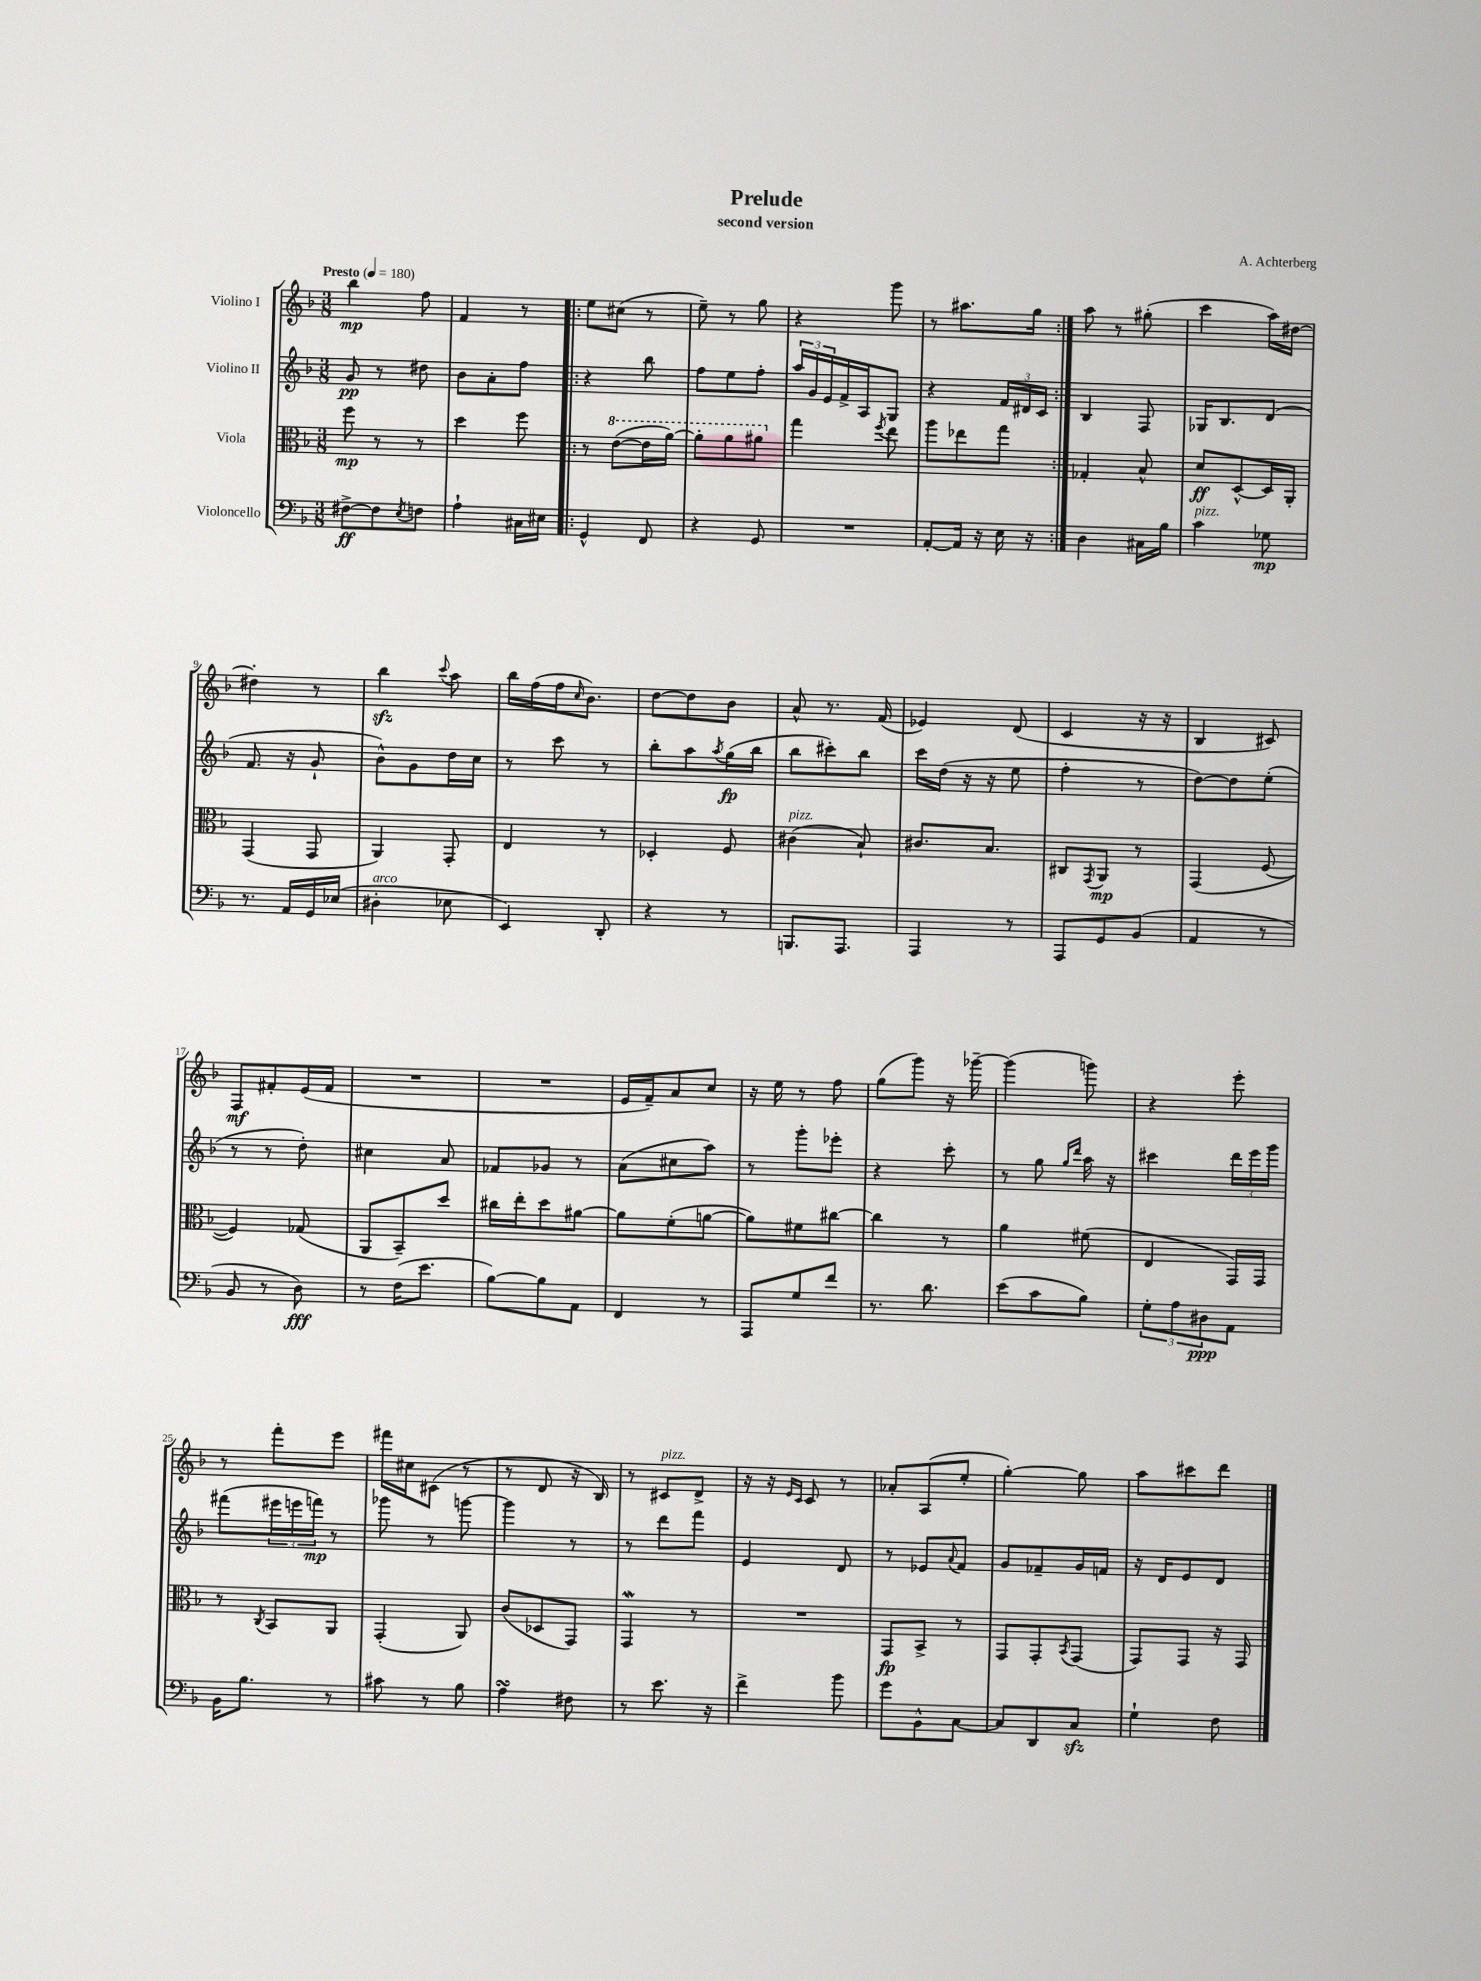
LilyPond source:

\header { title = "Prelude" composer = "A. Achterberg" subtitle = "second version" }
<<
\new StaffGroup <<
\new Staff = "s0" \with { instrumentName = "Violino I" } {
    \clef treble \key f \major \numericTimeSignature \time 3/8 \tempo "Presto" 4 = 180
    bes''4\mp f''8 |
    f'4 r8 |
    \repeat volta 2 { e''8 cis''8( r8 |
    e''8--) r8 g''8 |
    r4 g'''8 |
    r8 ais''8. g''16 | }
    a''8 r8 gis''8-.( |
    c'''4 a''16) dis''16~ |
    dis''4-. r8 |
    bes''4\sfz \appoggiatura { c'''8 } a''8 |
    bes''16 f''16( f''16 \grace { c''16 } bes'8.) |
    d''8~ d''8 bes'8 |
    a'8-^ r8. f'16( |
    ees'4) d'8( |
    c'4 r16 r16 |
    bes4 cis'8) |
    f8\mf fis'8-. e'16( fis'16 |
    R4. |
    R4. |
    e'16 f'16--) a'8 c''8 |
    r16 e''16 r8 f''8 |
    g''8( g'''8) r16 ges'''16~-- |
    ges'''4( g'''8) |
    r4 e'''8-. |
    r8 f'''8-. e'''8 |
    fis'''16 cis''16 cis'8( r8 |
    r8 d'8 r16 bes16) |
    r8 cis'8^\markup { \italic "pizz." } d'8-> |
    r16 r16 \grace { e'16 c'16 } c'8 r8 |
    aes'8-. a8( e''8-. |
    g''4~-.) g''8 |
    a''8 cis'''8 d'''8 \bar "|." |
}
\new Staff = "s1" \with { instrumentName = "Violino II" } {
    \clef treble \key f \major \numericTimeSignature \time 3/8
    g'8\pp r8 dis''8 |
    bes'8 a'8-. f''8 |
    \repeat volta 2 { r4 bes''8 |
    f''8 e''8 f''8-. |
    \tuplet 3/2 { a''16 g'16 e'16 } f'16-> a16 g8 |
    r4 \tuplet 3/2 { f'16 dis'16 c'16 } | }
    bes4 f8 |
    ges16 bes8. d'8( |
    f'8. r16 g'8-! |
    bes'8-^) g'8 d''16 c''16 |
    r8 c'''8 r8 |
    bes''8-. a''8 \acciaccatura { a''8 } g''16\fp( bes''16 |
    bes''8 cis'''8-.) bes''8 |
    c'''16 d''16( r16 r16 e''8 |
    f''4-. r8 |
    d''8~) d''8 e''8-.( |
    r8 r8 d''8-.) |
    cis''4 a'8 |
    fes'8 ges'8 r8 |
    a'8( cis''8 a''8) |
    r8 g'''8-. ees'''8-. |
    r4 c'''8-. |
    r8 g''8 \grace { g''16 d'''16 } a''16 r16 |
    cis'''4 \tuplet 3/2 { d'''16 e'''16 g'''16 } |
    fis'''8( \tuplet 3/2 { eis'''16 e'''16 f'''16\mp) } r8 |
    ges'''8 r8 g'''8~ |
    g'''4 r8 |
    r8 d'''8 f'''8 |
    e'4 d'8 |
    r8 ees'8 \appoggiatura { a'8 } f'8 |
    g'8 fes'8-- g'16 f'16 |
    r16 d'16 e'8 d'8 \bar "|." |
}
\new Staff = "s2" \with { instrumentName = "Viola" } {
    \clef alto \key f \major \numericTimeSignature \time 3/8
    f''8\mp r8 r8 |
    d''4 f''8 |
    \repeat volta 2 { r8 \ottava #1 e''8~( e''16 a''16~) |
    a''8-. a''8 ais''8 \ottava #0 |
    g''4 \acciaccatura { f''8 } e''8 |
    a''8 ees''8 g''8 | }
    ges4-. bes8-^ |
    d'8\ff d8~-^ d16 a,16-. |
    g,4( g,8 |
    a,4) g,8-. |
    e4 r8 |
    des4-. f8 |
    cis'4^\markup { \italic "pizz." }( bes8-!) |
    cis'8. bes8. |
    cis8 \acciaccatura { g,8 } a,8\mp r8 |
    g,4( f8~ |
    f4) ges8( |
    a,8 bes,8--) d''8 |
    cis''16 e''16-. d''8 ais'8~ |
    ais'8 f'8-.( a'8~ |
    a'8) fis'8 cis''8~ |
    cis''4 r8 |
    a'4 fis'8( |
    e4 g,16) g,16 |
    r8 \acciaccatura { c8 } bes,8 a,8 |
    g,4-.( a,8) |
    c'8( des8 g,8) |
    g,4\mordent r8 |
    R4. |
    g,8\fp bes,8-> r8 |
    g,8 g,8-. \acciaccatura { bes,8 } g,8( |
    g,8) g,8 r16 g,16 \bar "|." |
}
\new Staff = "s3" \with { instrumentName = "Violoncello" } {
    \clef bass \key f \major \numericTimeSignature \time 3/8
    fis8~->\ff fis8 \acciaccatura { e8 } f8 |
    a4-! cis16 eis16 |
    \repeat volta 2 { g,4-^ f,8 |
    r4 g,8 |
    R4. |
    a,8~-. a,16 r16 e16 r16 | }
    d4 cis16 bes16 |
    c'4^\markup { \italic "pizz." } ges8\mp |
    r8. a,16 g,16 ees16( |
    dis4-.^\markup { \italic "arco" } ees8 |
    e,4) d,8-. |
    r4 r8 |
    b,,8. a,,8. |
    a,,4 r8 |
    a,,8 g,8 bes,8( |
    a,4 r8 |
    bes,8 r8 d8\fff) |
    r8 f16( e'8. |
    bes8~) bes8 a,8 |
    f,4 r8 |
    a,,8 g8 f'8 |
    r8. d'8. |
    e'8( c'8 bes8) |
    \tuplet 3/2 { g8-. a8 dis8\ppp } a,8 |
    bes,16 bes8. r8 |
    cis'8 r8 bes8 |
    a4\turn fis8 |
    r8 e'8. r16 |
    f'4-> bes'8 |
    g'8 bes,8-^ c8~ |
    c8 d,8 c8\sfz |
    g4-! f8 \bar "|." |
}
>>
>>
